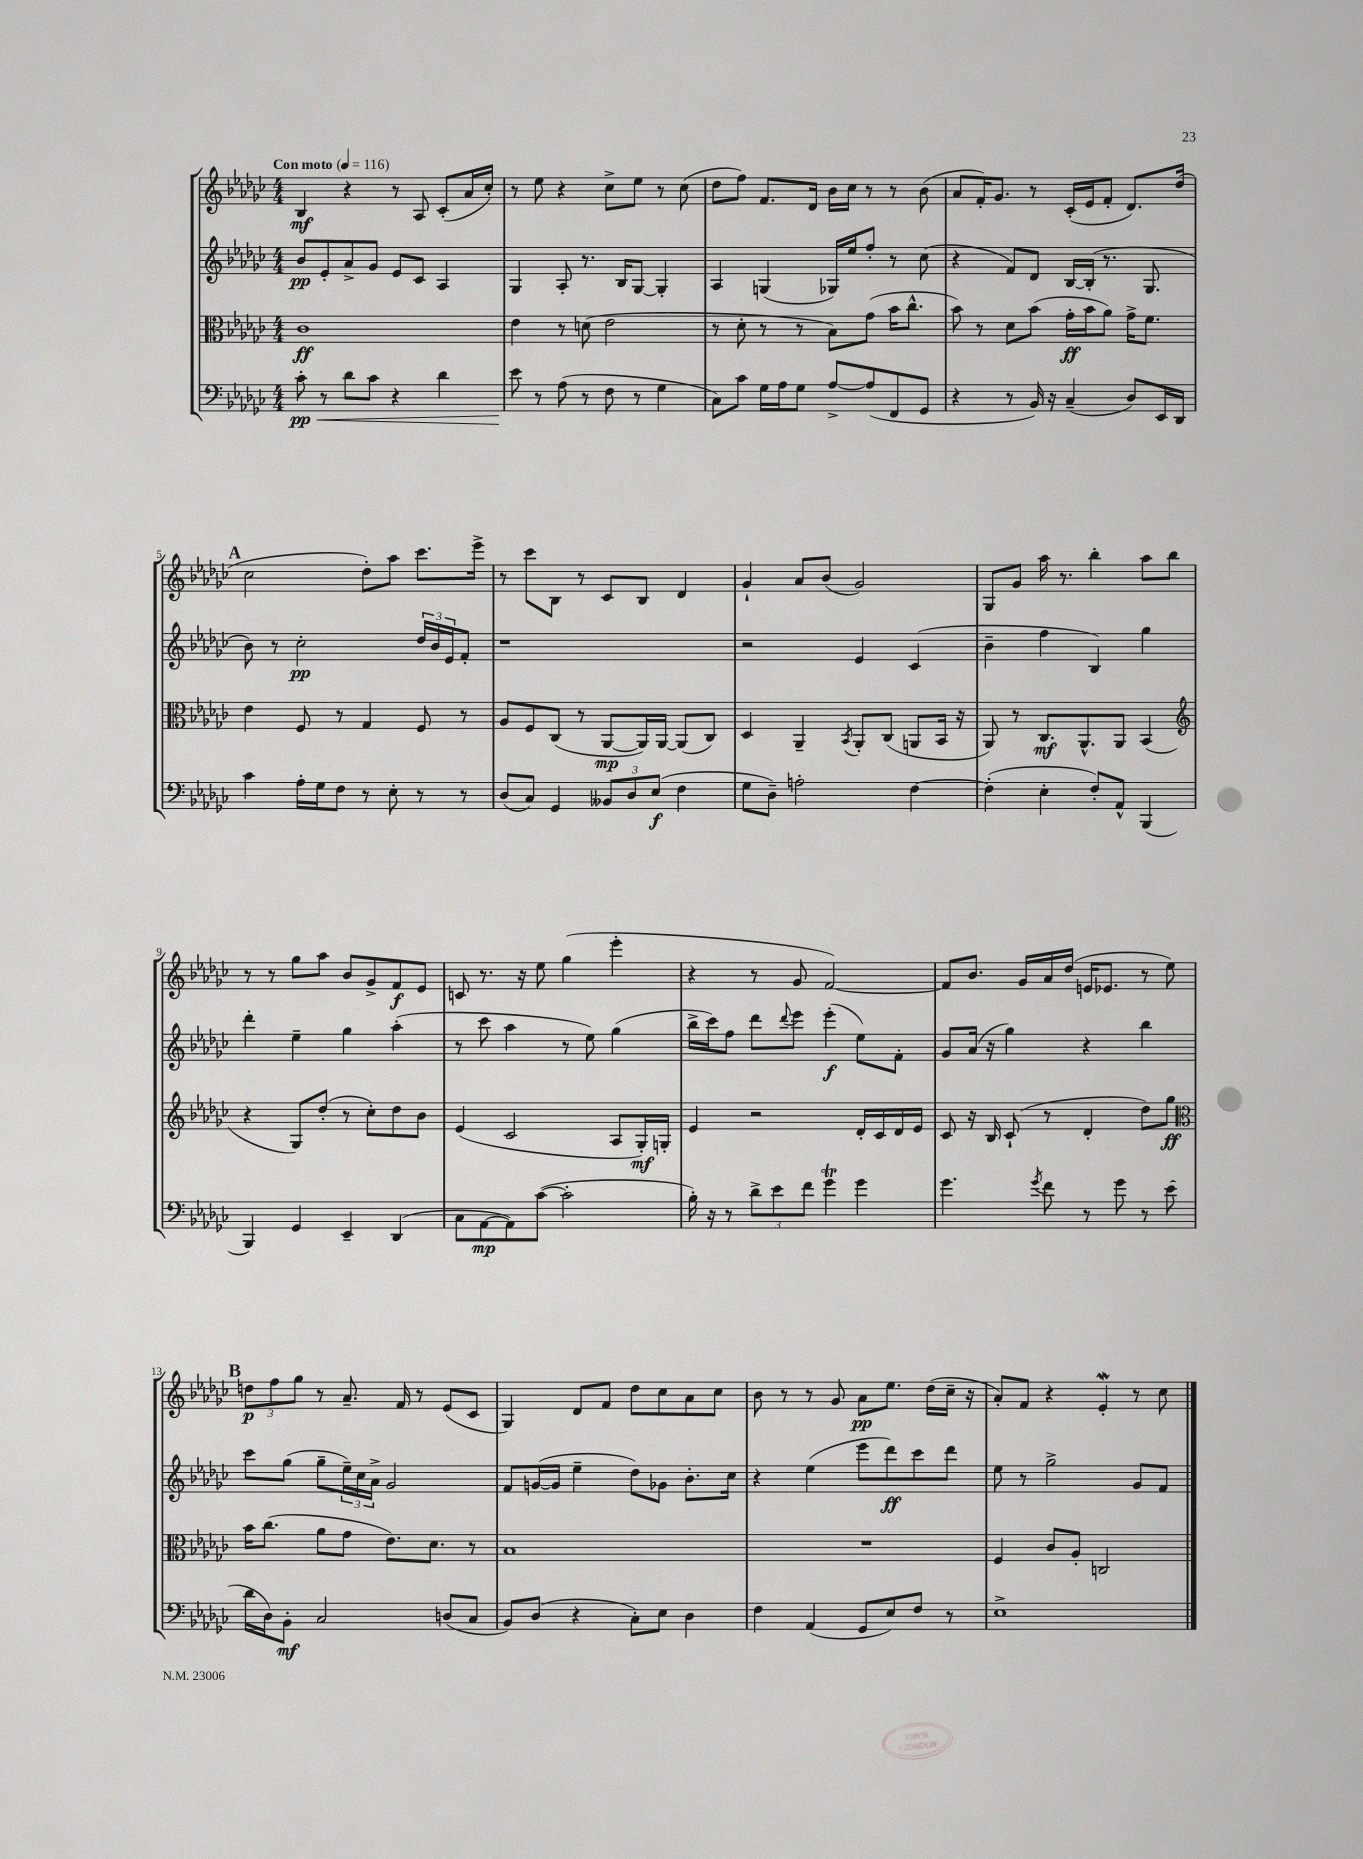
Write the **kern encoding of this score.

**kern	**kern	**kern	**kern
*staff4	*staff3	*staff2	*staff1
*clefF4	*clefC3	*clefG2	*clefG2
*k[b-e-a-d-g-c-]	*k[b-e-a-d-g-c-]	*k[b-e-a-d-g-c-]	*k[b-e-a-d-g-c-]
*M4/4	*M4/4	*M4/4	*M4/4
*MM116	*MM116	*MM116	*MM116
8c-'\	1c-	8b-/L	4B-/
8r	.	8e-'/	.
8d-\L	.	8a-^/	4r
8c-\J	.	8g-/J	.
4r	.	8e-/L	8r
.	.	8c-/J	8A-/
4d-\	.	4A-/	(8c-'/L
.	.	.	16a-/L
.	.	.	16cc-'/JJ)
=	=	=	=
8e-\	4e-\	4G-/	8r
8r	.	.	8ee-\
(8A-\	8r	8A-'/	4r
8r	(8d\	8.r	.
8F\	2e-\	.	8cc-^\L
.	.	16B-/LK	.
8r	.	[8G-/J	8ee-\J
4G-\	.	4G-'/]	8r
.	.	.	(8cc-\
=	=	=	=
8C-\L)	8r	4A-/	8dd-\L
8c-\J	8d-'\	.	8ff\J)
16G-\LL	8r	(4G/	8.f/L
16A-\J	.	.	.
8G-\J	8r	.	.
.	.	.	16d-/Jk
[8A-^/L	8B-\L)	16G-/LL)	16b-\LL
.	.	16ee-/J	16cc-\JJ
(8A-/]	(8g-\J	8ff'/J	8r
8FF/	16b-\LK	8r	8r
.	8.cc-^^\J	.	.
8GG-/J	.	(8cc-\	(8b-\
=	=	=	=
4r	8b-\)	4r	8a-/L
.	8r	.	16f'/K)
.	.	.	8.g-/J
8r	8d-\L	8f/L)	.
16BB-/)	(8b-\J	8d-/J	8r
16r	.	.	.
(4C-~/	16g-'\LL	[16B-/LL	(16c-'/LL
.	16b-\J	(16B-'/]JJ	16e-/J
.	8a-\J)	8.r	8f'/J
8D-/L)	16g-^\LK	.	8.d-/L)
.	8.f\J	8.G-/	.
16EE-/L	.	.	.
16DD-/JJ	.	.	(16dd-/Jk
=	=	=	=
4c-\	4e-\	8b-\)	2cc-\
.	.	8r	.
16A-'\LL	8F/	2cc-'\	.
16G-\J	.	.	.
8F\J	8r	.	.
8r	4G-/	.	8dd-'\L)
8E-'\	.	.	8aa-\J
8r	8F/	24dd-/LL	8.ccc-\L
.	.	24b-/	.
.	.	24e-/J	.
8r	8r	8f'/J	.
.	.	.	16eee-^\Jk
=	=	=	=
(8D-/L	8A-/L	1r	8r
8C-/J)	8F/	.	8ccc-\L
4GG-/	(8C-/J	.	8B-\J
.	8r	.	8r
12BB--/L	[8AA-/L	.	8c-/L
12D-/	.	.	.
.	16AA-/]L)	.	8B-/J
(12E-/J	.	.	.
.	[16AA-/JJ	.	.
4F\	(8AA-/]L	.	4d-/
.	8C-/J)	.	.
=	=	=	=
8G-\L	4D-/	2r	4g-`/
8D-~\J)	.	.	.
2A'\	4AA-~/	.	8a-/L
.	.	.	(8b-/J
.	8qBB-/	.	.
.	8AA-'/L	4e-/	2g-/)
.	(8C-/J	.	.
[4F\	8AA/L	(4c-/	.
.	16BB-/Jk	.	.
.	16r	.	.
=	=	=	=
(4F'\]	8AA-/)	4b-~\	8G-/L
.	8r	.	8g-/J
4E-'\	8.C-/L	4ff\	16aa-\
.	.	.	8.r
.	8.AA-^^/	.	.
8F'/L)	.	4B-/)	4bb-'\
8AA-^^/J	8AA-/J	.	.
(4BBB-/	(4BB-/	4gg-\	8aa-\L
.	.	.	8bb-\J
=	=	=	=
*	*clefG2	*	*
4BBB-/)	4r	4ddd-'\	8r
.	.	.	8r
4GG-/	8G-/L)	4ee-~\	8gg-\L
.	(8dd-'/J	.	8aa-\J
4EE-~/	8r	4gg-\	8b-/L
.	8cc-'\L)	.	8g-^/
(4DD-/	8dd-\	(4aa-'\	8f/
.	8b-\J	.	8e-/J
=	=	=	=
8C-\L	(4e-/	8r	8c/
[8AA-\	.	8ccc-\	8.r
8AA-\])	2c-/	4aa-\	.
.	.	.	16r
([8c-\J	.	.	8ee-\
2c-'\]	.	8r	(4gg-\
.	.	8ee-\)	.
.	8A-/L	(4gg-\	4eee-'\
.	16G-'/L)	.	.
.	16G'/JJ	.	.
=	=	=	=
16B-'\)	4e-/	16bb-^\LL	4r
16r	.	16ccc-\J)	.
8r	.	8ff\J	.
12d-^\L	2r	8ddd-\L	8r
12e-\	.	.	.
.	.	8qqddd-/	.
.	.	8eee-\J	8g-/
12f\J	.	.	.
4g-\	.	(4eee-'\	[2f/)
4g-\	16d-'/LL	8ee-\L)	.
.	16c-/	.	.
.	16d-/	8f'\J	.
.	16e-/JJ	.	.
=	=	=	=
4.g-\	8c-/	8g-/L	8f/]L
.	16r	(16a-/Jk	8.b-/J
.	16B-/	16r	.
.	(8c-`/	4gg-\)	.
.	.	.	16g-/LL
8qg-/	.	.	.
8f\	8r	.	16a-/
.	.	.	(16dd-/JJ
8r	4d-'/	4r	16e/LK
.	.	.	8.e-/J
8g-\	.	.	.
8r	8dd-\L)	4bb-\	8r
(8e-\	8gg-\J	.	8ee-\)
=	=	=	=
*	*clefC3	*	*
16d-\LL	16b-\LK	8ccc-\L	12dd\L
16D-\J)	(8.cc-\J	.	.
.	.	.	12ff\
8BB-'\J	.	(8gg-\J	.
.	.	.	12gg-\J
2C-/	8a-\L	8gg-~\L	8r
.	8g-\J	24ee-~\L)	8.a-~/
.	.	24cc-\	.
.	.	24a-^\JJ	.
.	8.e-\L)	2g-/	.
.	.	.	16f/
.	.	.	8r
.	8.d-\J	.	.
(8D/L	.	.	(8e-/L
8C-/J	8r	.	8c-/J
=	=	=	=
8BB-/L)	1B-	8f/L	4G-/)
(8D-/J	.	([16g/L	.
.	.	16g/]JJ	.
4r	.	4ee-~\	8d-/L
.	.	.	8f/J
8C-'\L)	.	8dd-\L)	8dd-\L
8E-\J	.	8g-\J	8cc-\
4D-\	.	8.b-'\L	8a-\
.	.	.	8cc-\J
.	.	16cc-\Jk	.
=	=	=	=
4F\	1r	4r	8b-\
.	.	.	8r
(4AA-/	.	(4ee-\	8r
.	.	.	8g-/
8GG-/L	.	8eee-\L	8a-\L
8E-/)	.	8ddd-\)	8.ee-\J
8F/J	.	8ccc-\	.
.	.	.	(16dd-\LL
8r	.	8ddd-\J	16cc-~\JJ
.	.	.	16r
=	=	=	=
1E-^	4F/	8ee-\	8a-'/L)
.	.	8r	8f/J
.	8c-/L	2gg-^\	4r
.	8A-'/J	.	.
.	2C/	.	4e-'/
.	.	8g-/L	8r
.	.	8f/J	8cc-\
==	==	==	==
*-	*-	*-	*-
